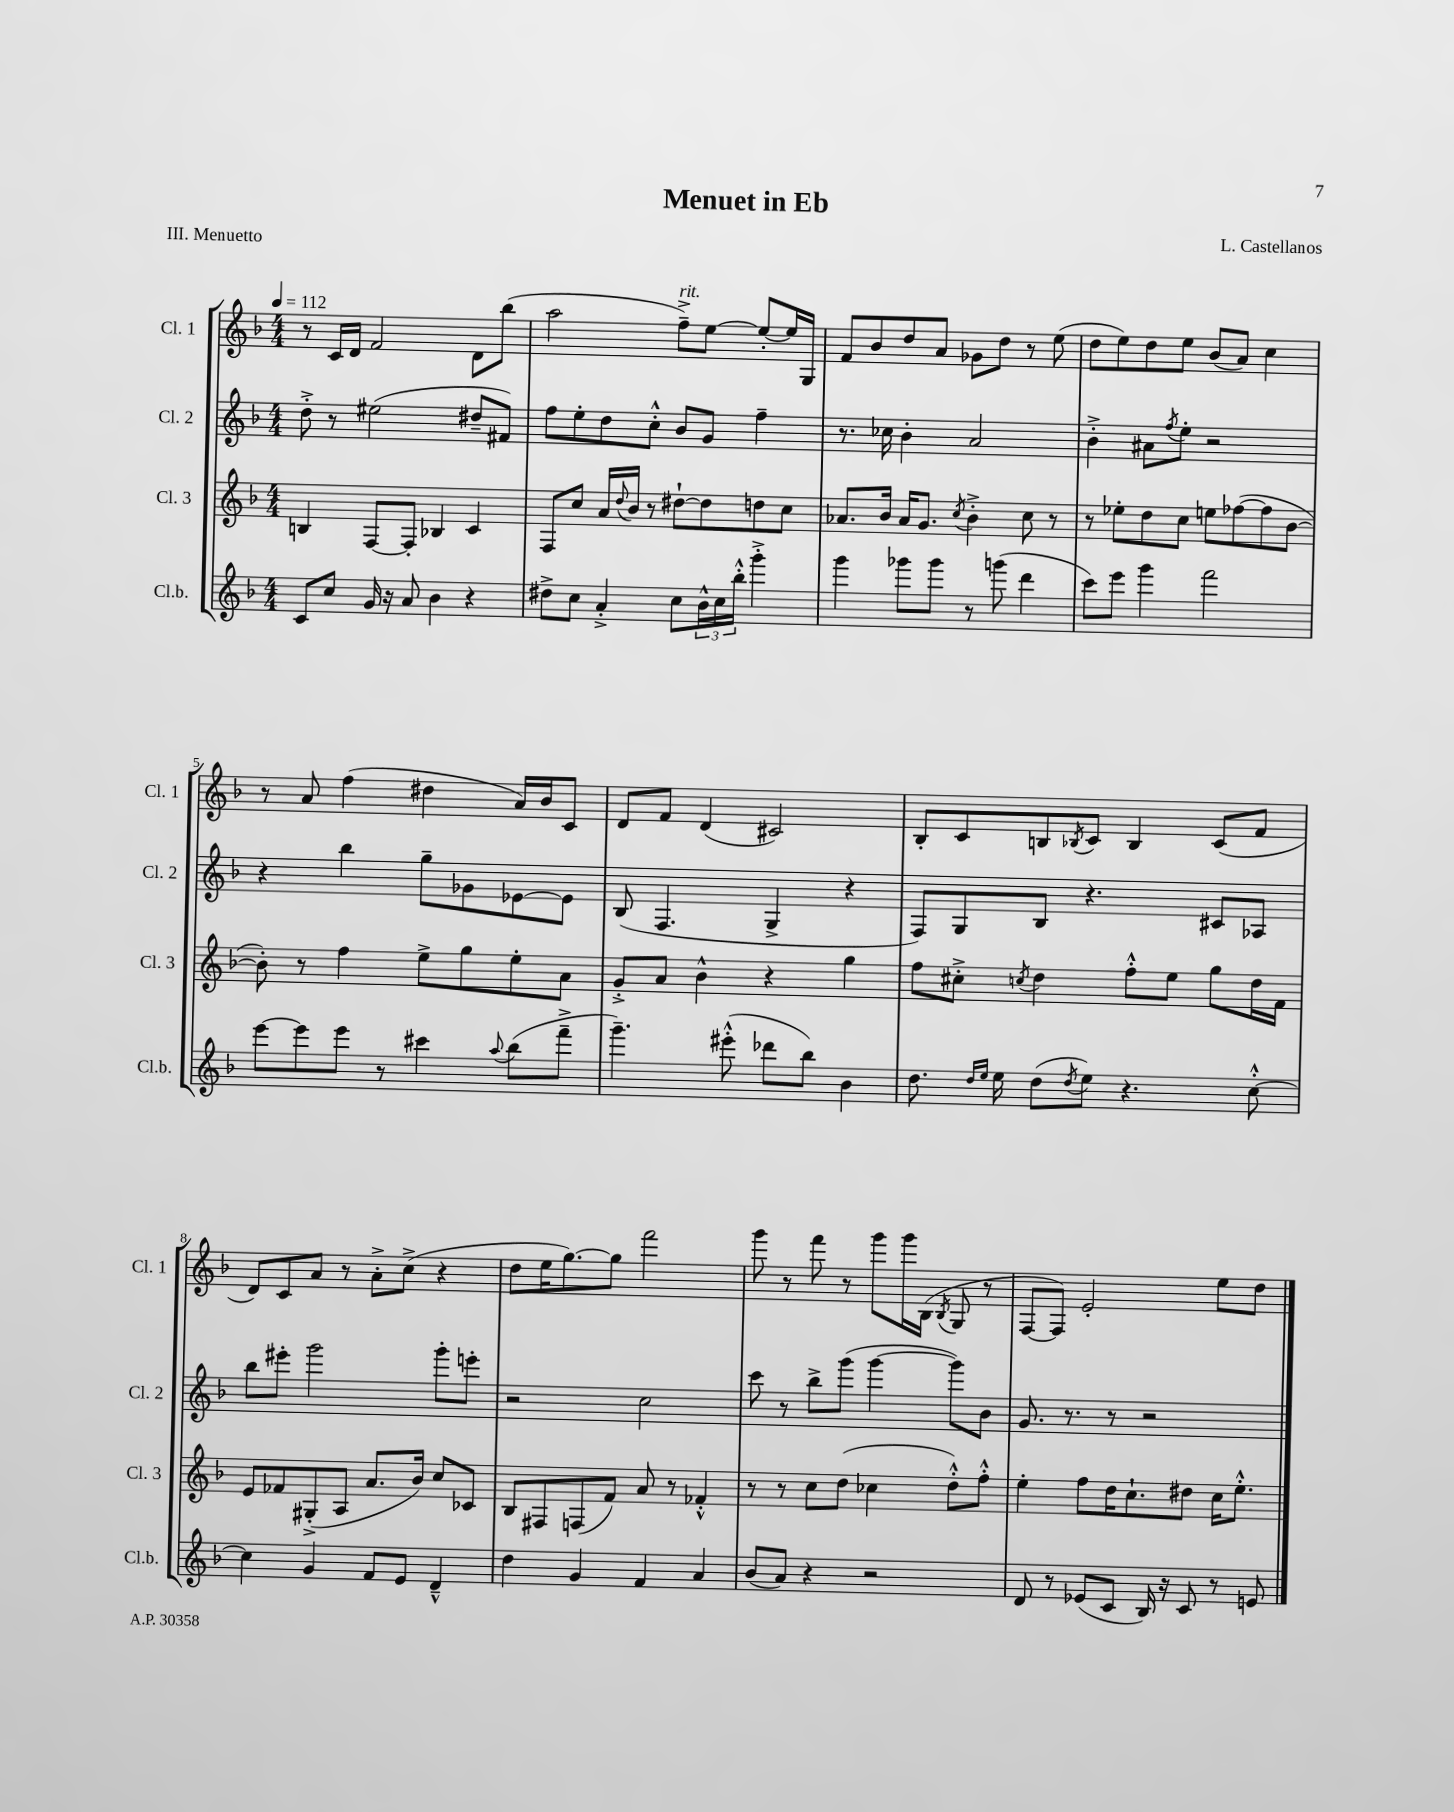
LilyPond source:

\header { title = "Menuet in Eb" composer = "L. Castellanos" piece = "III. Menuetto" }
<<
\new StaffGroup <<
\new Staff = "s0" \with { instrumentName = "Cl. 1" shortInstrumentName = "Cl. 1" } {
    \clef treble \key f \major \numericTimeSignature \time 4/4 \tempo 4 = 112
    r8 c'16 d'16 f'2 d'8 bes''8( |
    a''2 f''8--->^\markup { \italic "rit." }) e''8~ e''8~-. e''16 g16 |
    f'8 bes'8 d''8 a'8 ges'8 d''8 r8 e''8( |
    d''8 e''8) d''8 e''8 bes'8( a'8) c''4 |
    r8 a'8 f''4( dis''4 a'16) bes'16 c'8 |
    d'8 f'8 d'4( cis'2) |
    bes8-. c'8 b8 \acciaccatura { bes8 } c'8 bes4 c'8( f'8 |
    d'8) c'8 a'8 r8 a'8-.-> c''8->( r4 |
    d''8 e''16 g''8.~) g''8 f'''2 |
    g'''8 r8 f'''8 r8 g'''8 g'''16 bes16( \acciaccatura { bes8 } g8 r8 |
    f8~ f8) e'2-. e''8 d''8 \bar "|." |
}
\new Staff = "s1" \with { instrumentName = "Cl. 2" shortInstrumentName = "Cl. 2" } {
    \clef treble \key f \major \numericTimeSignature \time 4/4
    d''8-.-> r8 eis''2( dis''8-- fis'8) |
    f''8 e''8-. d''8 c''8-.-^ bes'8 g'8 f''4-- |
    r8. ces''16 bes'4-. a'2 |
    bes'4-.-> ais'8 \acciaccatura { f''8 } e''8-. r2 |
    r4 bes''4 g''8-- ges'8 ees'8~ ees'8 |
    bes8( f4. g4-> r4 |
    f8) g8 bes8 r4. cis'8 aes8 |
    bes''8 eis'''8-. g'''2 g'''8-. e'''8-. |
    r2 c''2 |
    c'''8 r8 bes''8-> g'''8( g'''4~ g'''8) bes'8 |
    g'8. r8. r8 r2 \bar "|." |
}
\new Staff = "s2" \with { instrumentName = "Cl. 3" shortInstrumentName = "Cl. 3" } {
    \clef treble \key f \major \numericTimeSignature \time 4/4
    b4 f8~ f8-. bes4 c'4 |
    f8 c''8 a'16 \appoggiatura { d''8 } bes'16 r8 dis''8~-! dis''8 d''8 c''8 |
    aes'8. bes'16 aes'16 g'8. \acciaccatura { c''8 } bes'4-.-> c''8 r8 |
    r8 ees''8-. d''8 c''8 e''8 fes''8~( fes''8 bes'8~ |
    bes'8-.) r8 f''4 e''8-> g''8 e''8-. a'8 |
    g'8-.-> a'8 bes'4-^ r4 g''4 |
    f''8 cis''8-.-> \acciaccatura { c''8 } d''4 f''8-.-^ e''8 g''8 d''16 f'16 |
    e'8 fes'8 gis8-.->( a8 a'8. bes'16) c''8 ces'8 |
    bes8 fis8 f8( f'8) a'8 r8 fes'4-.-^ |
    r8 r8 c''8 d''8( ces''4 d''8-.-^) f''8-.-^ |
    e''4-. f''8 d''16 c''8.-! dis''8 c''16 e''8.-.-^ \bar "|." |
}
\new Staff = "s3" \with { instrumentName = "Cl.b." shortInstrumentName = "Cl.b." } {
    \clef treble \key f \major \numericTimeSignature \time 4/4
    c'8 c''8 g'16 r16 a'8 bes'4 r4 |
    dis''8-> c''8 a'4-.-> c''8 \tuplet 3/2 { bes'16-^ c''16 bes''16-.-^ } g'''4-.-> |
    g'''4 ges'''8 ges'''8 r8 g'''8( d'''4 |
    c'''8) e'''8 g'''4 f'''2 |
    e'''8~ e'''8 e'''8 r8 cis'''4 \appoggiatura { a''8 } bes''8( f'''8---> |
    g'''4.--) eis'''8-.-^( des'''8 bes''8) bes'4 |
    d''8. \grace { d''16 e''16 } e''16 d''8( \acciaccatura { d''8 } e''8) r4. c''8~-.-^ |
    c''4 g'4 f'8 e'8 d'4---^ |
    d''4 g'4 f'4 a'4 |
    bes'8( a'8) r4 r2 |
    d'8 r8 ees'8( c'8 bes16) r16 c'8 r8 e'8 \bar "|." |
}
>>
>>
